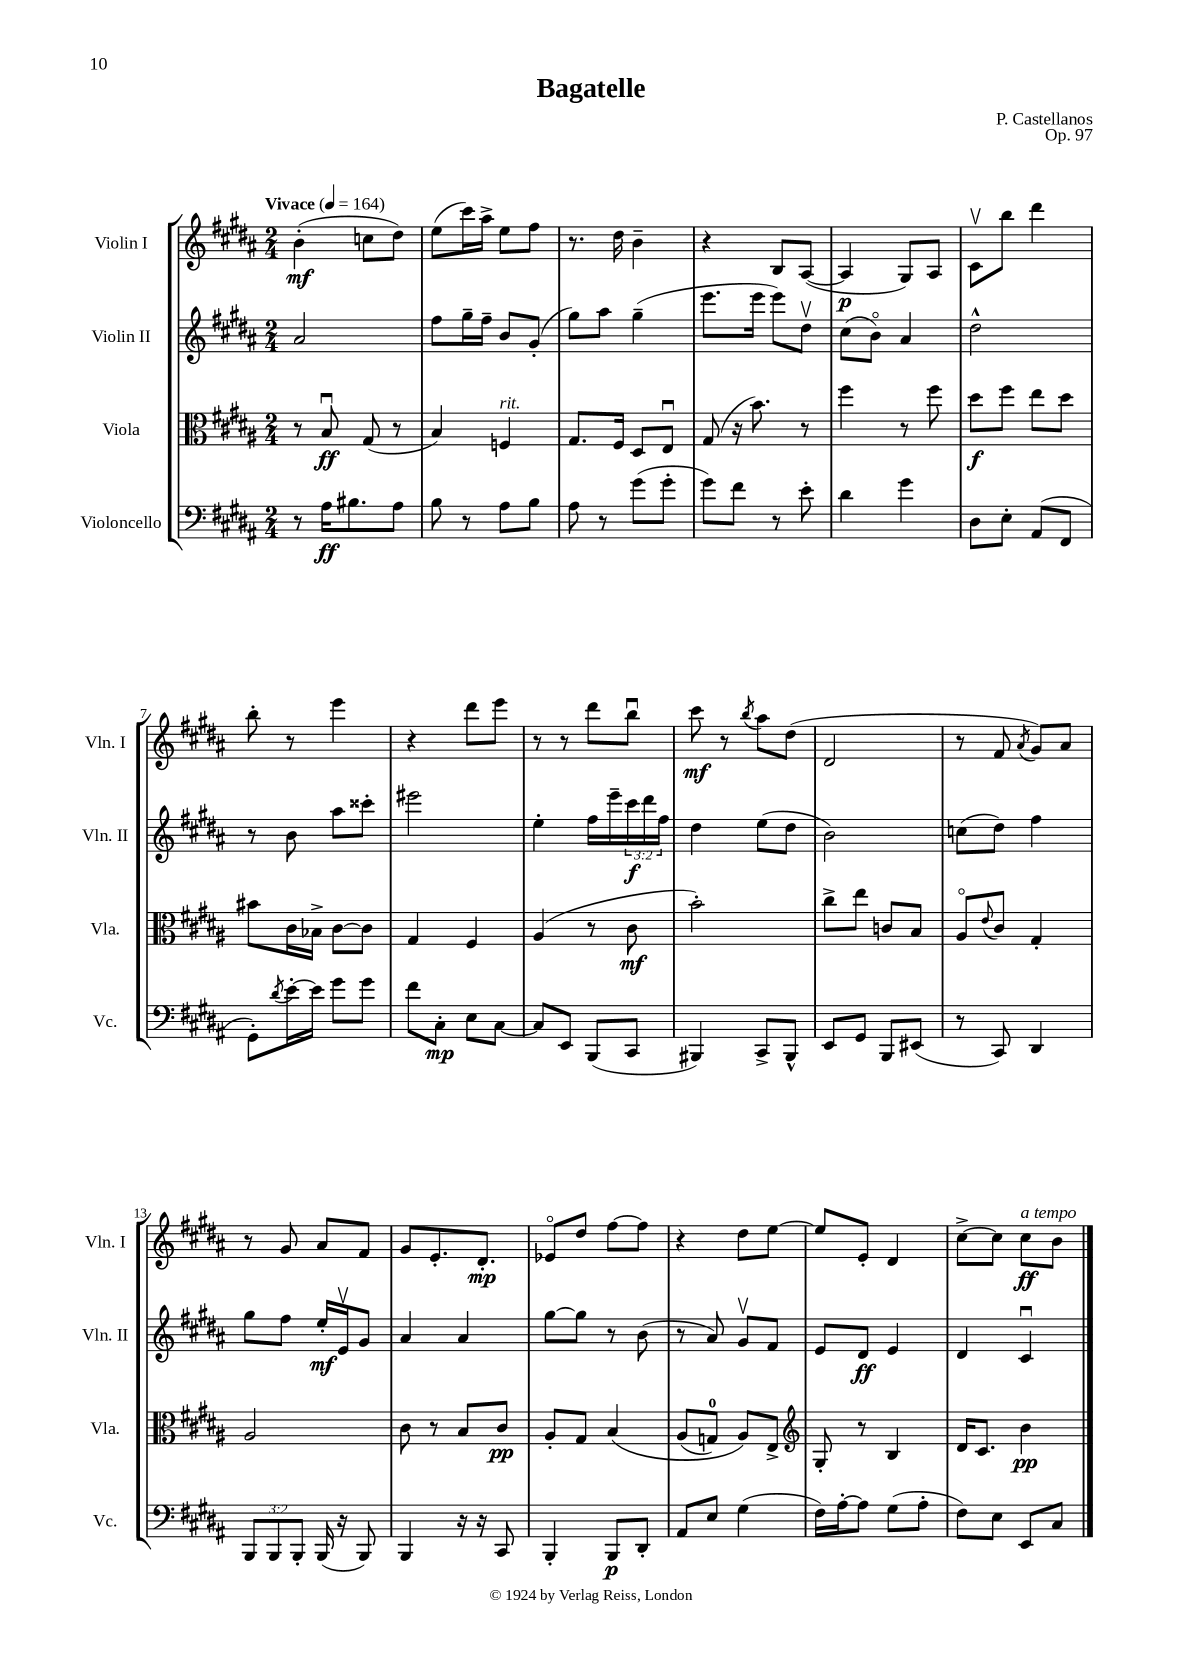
\header { title = "Bagatelle" composer = "P. Castellanos" opus = "Op. 97" }
<<
\new StaffGroup <<
\new Staff = "s0" \with { instrumentName = "Violin I" shortInstrumentName = "Vln. I" } {
    \clef treble \key b \major \numericTimeSignature \time 2/4 \tempo "Vivace" 4 = 164
    b'4-.\mf( c''8 dis''8) |
    e''8( cis'''16) ais''16-> e''8 fis''8 |
    r8. dis''16 b'4-- |
    r4 b8 ais8~( |
    ais4\p gis8) ais8 |
    cis'8\upbow b''8 dis'''4 |
    b''8-. r8 e'''4 |
    r4 dis'''8 e'''8 |
    r8 r8 dis'''8 b''8\downbow |
    cis'''8\mf r8 \acciaccatura { b''8 } ais''8 dis''8( |
    dis'2 |
    r8 fis'8 \acciaccatura { ais'8 } gis'8) ais'8 |
    r8 gis'8 ais'8 fis'8 |
    gis'8 e'8.-. dis'8.-.\mp |
    ees'8\flageolet dis''8 fis''8~ fis''8 |
    r4 dis''8 e''8~ |
    e''8 e'8-. dis'4 |
    cis''8~-> cis''8 cis''8\ff^\markup { \italic "a tempo" } b'8 \bar "|." |
}
\new Staff = "s1" \with { instrumentName = "Violin II" shortInstrumentName = "Vln. II" } {
    \clef treble \key b \major \numericTimeSignature \time 2/4 \override Staff.TupletNumber.text = #tuplet-number::calc-fraction-text
    ais'2 |
    fis''8 gis''16-- fis''16-- b'8 gis'8-.( |
    gis''8) ais''8 gis''4--( |
    e'''8. e'''16 e'''8) dis''8\upbow |
    cis''8( b'8\flageolet) ais'4 |
    dis''2-^ |
    r8 b'8 ais''8 cisis'''8-. |
    eis'''2 |
    e''4-. fis''16 e'''16-- \tuplet 3/2 { cis'''16\f dis'''16 fis''16 } |
    dis''4 e''8( dis''8 |
    b'2) |
    c''8( dis''8) fis''4 |
    gis''8 fis''8 e''16-.\mf e'16\upbow gis'8 |
    ais'4 ais'4 |
    gis''8~ gis''8 r8 b'8( |
    r8 ais'8) gis'8\upbow fis'8 |
    e'8 dis'8\ff e'4 |
    dis'4 cis'4\downbow \bar "|." |
}
\new Staff = "s2" \with { instrumentName = "Viola" shortInstrumentName = "Vla." } {
    \clef alto \key b \major \numericTimeSignature \time 2/4
    r8 b8\downbow\ff gis8( r8 |
    b4) f4^\markup { \italic "rit." } |
    gis8. fis16 dis8 e8\downbow |
    gis8( r16 b'8.) r8 |
    fis''4 r8 fis''8 |
    dis''8\f fis''8 e''8 dis''8 |
    bis'8 cis'16 bes16-> cis'8~ cis'8 |
    gis4 fis4 |
    ais4( r8 cis'8\mf |
    b'2-.) |
    cis''8-> e''8 c'8 b8 |
    ais8\flageolet \appoggiatura { e'8 } cis'8 gis4-. |
    ais2 |
    cis'8 r8 b8 cis'8\pp |
    ais8-. gis8 b4\( |
    ais8( g8-0) ais8\) e8-> |
    \clef treble gis8-. r8 b4 |
    dis'16 cis'8. b'4\pp \bar "|." |
}
\new Staff = "s3" \with { instrumentName = "Violoncello" shortInstrumentName = "Vc." } {
    \clef bass \key b \major \numericTimeSignature \time 2/4 \override Staff.TupletNumber.text = #tuplet-number::calc-fraction-text
    r8 ais16\ff bis8. ais8 |
    b8 r8 ais8 b8 |
    ais8 r8 gis'8( gis'8-. |
    gis'8) fis'8 r8 e'8-. |
    dis'4 gis'4 |
    dis8 e8-. ais,8( fis,8 |
    gis,8-.) \acciaccatura { dis'8 } e'16~-. e'16 gis'8 gis'8 |
    fis'8 cis8-.\mp e8 cis8~ |
    cis8 e,8 b,,8( cis,8 |
    bis,,4) cis,8-> bis,,8-^ |
    e,8 gis,8 b,,8 eis,8( |
    r8 cis,8) dis,4 |
    \tuplet 3/2 { b,,8 b,,8 b,,8-. } b,,16( r16 b,,8) |
    b,,4 r16 r16 cis,8 |
    b,,4-. b,,8\p dis,8-. |
    ais,8 e8 gis4( |
    fis16) ais16~-. ais8 gis8( ais8-. |
    fis8) e8 e,8 cis8 \bar "|." |
}
>>
>>
